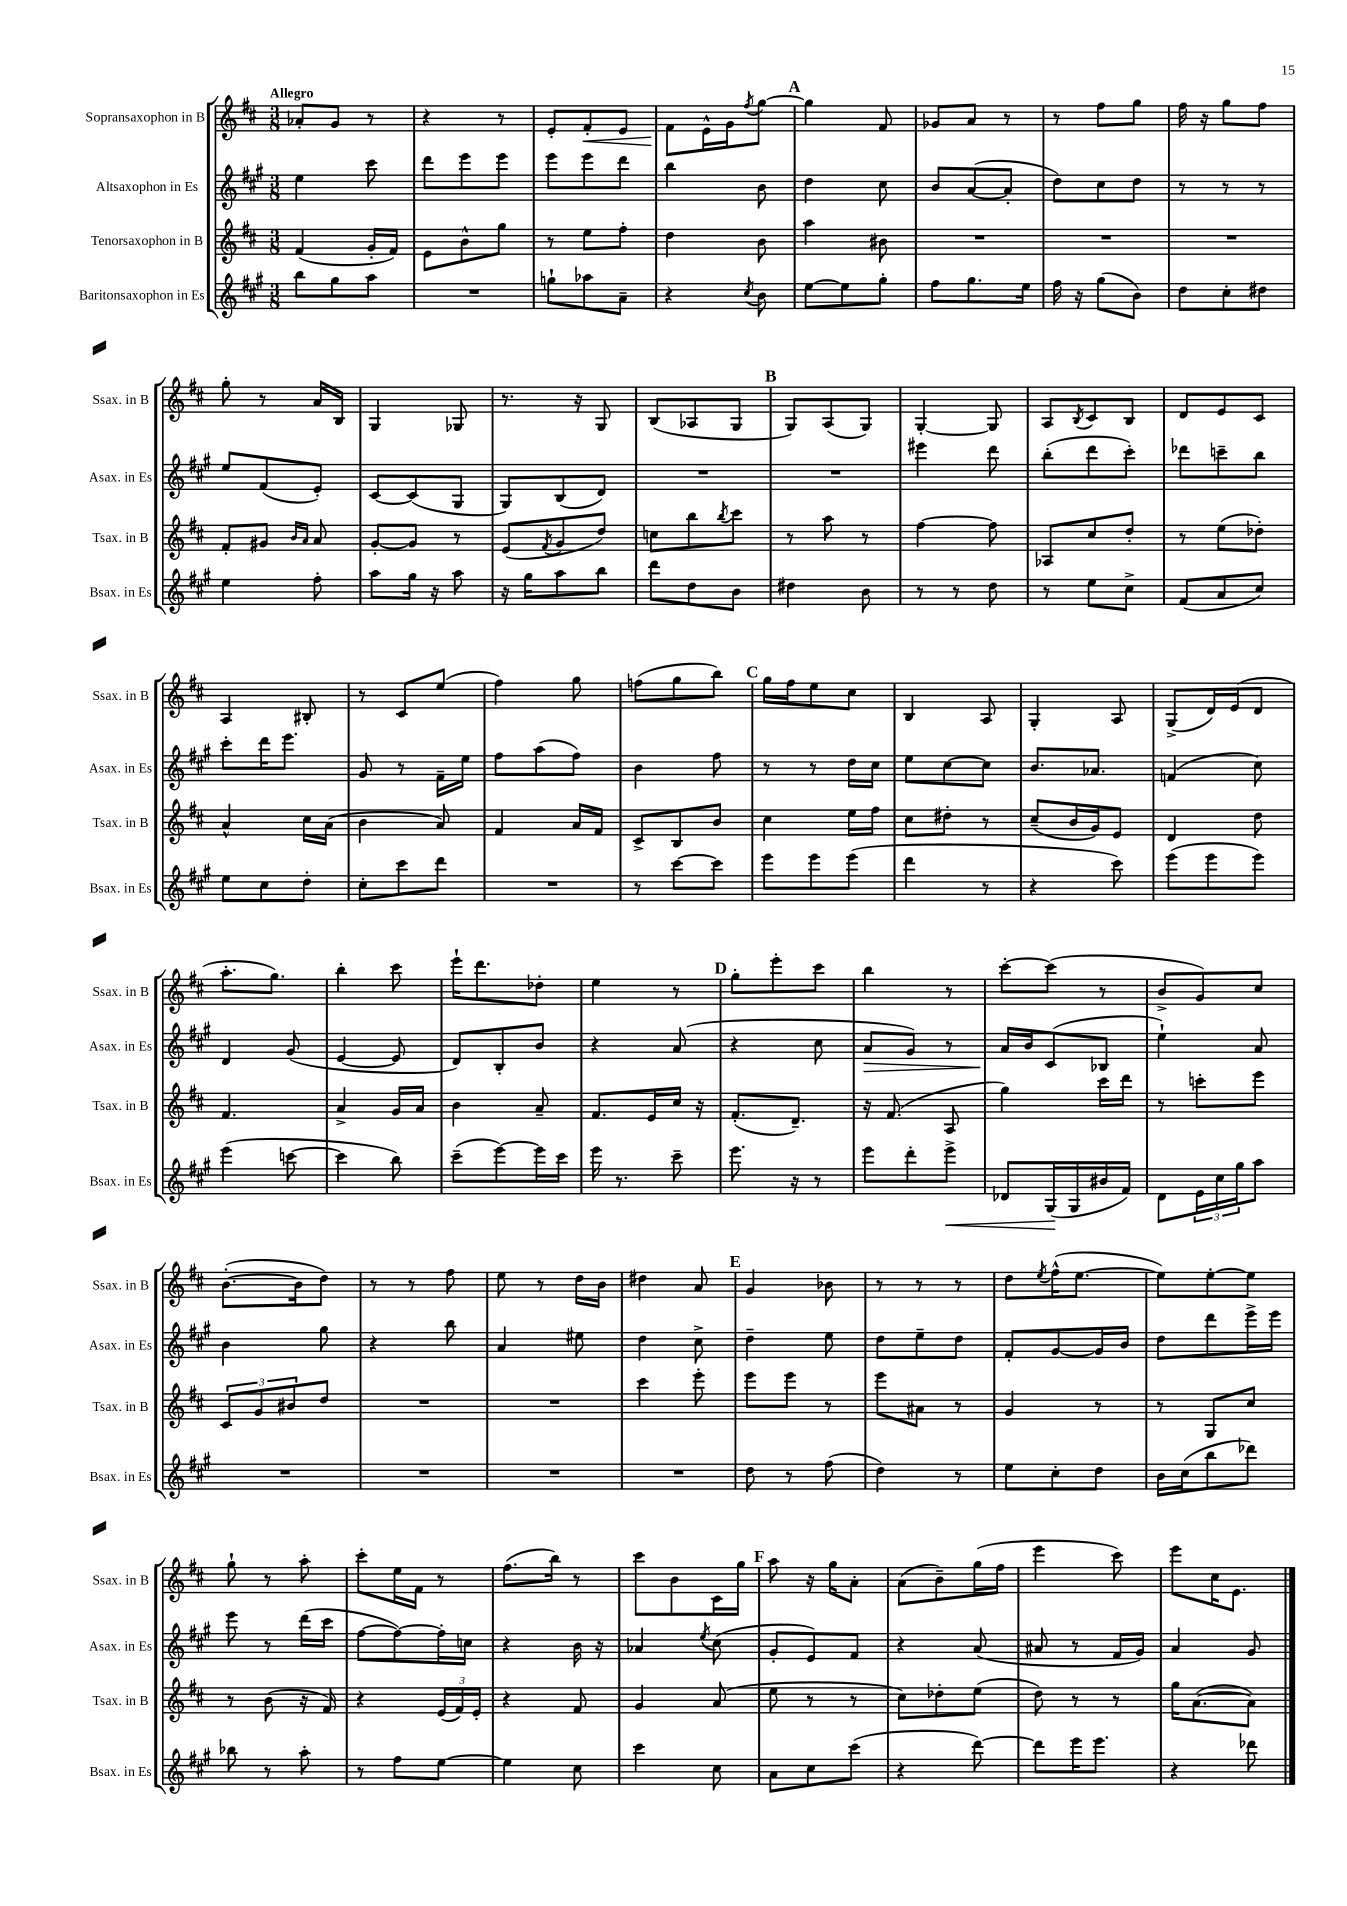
<<
\new StaffGroup <<
\new Staff = "s0" \with { instrumentName = "Sopransaxophon in B" shortInstrumentName = "Ssax. in B" } {
    \clef treble \key d \major \numericTimeSignature \time 3/8 \tempo "Allegro"
    aes'8-. g'8 r8 |
    r4 r8 |
    e'8-. fis'8-.\< e'8 |
    fis'8\! e'16-^ g'16 \acciaccatura { fis''8 } g''8~ |
    \mark \markup { \bold "A" } g''4 fis'8 |
    ges'8 a'8 r8 |
    r8 fis''8 g''8 |
    fis''16 r16 g''8 fis''8 |
    g''8-. r8 a'16 b16 |
    g4 ges8 |
    r8. r16 g8 |
    b8( aes8 g8 |
    \mark \markup { \bold "B" } g8) a8( g8) |
    g4~-. g8 |
    a8 \acciaccatura { b8 } cis'8 b8 |
    d'8 e'8 cis'8 |
    a4 bis8-. |
    r8 cis'8 e''8( |
    fis''4) g''8 |
    f''8( g''8 b''8) |
    \mark \markup { \bold "C" } g''16 fis''16 e''8 cis''8 |
    b4 a8 |
    g4-. a8 |
    g8->( d'16) e'16( d'8 |
    a''8.-. g''8.) |
    b''4-. cis'''8 |
    e'''16-! d'''8. des''8-. |
    e''4 r8 |
    \mark \markup { \bold "D" } g''8-. e'''8-. cis'''8 |
    b''4 r8 |
    cis'''8~-. cis'''8( r8 |
    b'8-> g'8) cis''8 |
    b'8.~-.( b'16 d''8) |
    r8 r8 fis''8 |
    e''8 r8 d''16 b'16 |
    dis''4 a'8 |
    \mark \markup { \bold "E" } g'4 bes'8 |
    r8 r8 r8 |
    d''8 \acciaccatura { e''8 } fis''16-^( e''8.~ |
    e''8) e''8~-. e''8 |
    g''8-! r8 a''8-. |
    cis'''8-. e''16 fis'16 r8 |
    fis''8.( b''16) r8 |
    cis'''8 b'8 cis'16 g''16 |
    \mark \markup { \bold "F" } a''8 r16 g''16 a'8-. |
    a'8( b'8--) g''16( fis''16 |
    e'''4 cis'''8) |
    e'''8 cis''16 e'8. \bar "|." |
}
\new Staff = "s1" \with { instrumentName = "Altsaxophon in Es" shortInstrumentName = "Asax. in Es" } {
    \clef treble \key a \major \numericTimeSignature \time 3/8
    e''4 cis'''8 |
    d'''8 e'''8 e'''8 |
    e'''8 e'''8 d'''8 |
    b''4 b'8 |
    \mark \markup { \bold "A" } d''4 cis''8 |
    b'8 a'8~( a'8-. |
    d''8) cis''8 d''8 |
    r8 r8 r8 |
    e''8 fis'8( e'8-.) |
    cis'8~ cis'8( gis8 |
    gis8) b8( d'8) |
    R4. |
    \mark \markup { \bold "B" } R4. |
    eis'''4 d'''8 |
    b''8-.( d'''8 cis'''8-.) |
    des'''8 c'''8-- b''8 |
    cis'''8-. d'''16 e'''8. |
    gis'8 r8 fis'16-- e''16 |
    fis''8 a''8( fis''8) |
    b'4 fis''8 |
    \mark \markup { \bold "C" } r8 r8 d''16 cis''16 |
    e''8 cis''8~ cis''8 |
    b'8. aes'8. |
    f'4( cis''8) |
    d'4 gis'8( |
    e'4~ e'8 |
    d'8) b8-. b'8 |
    r4 a'8( |
    \mark \markup { \bold "D" } r4 cis''8 |
    a'8\> gis'8) r8 |
    a'16\! b'16 cis'8( bes8 |
    e''4-!) a'8 |
    b'4 gis''8 |
    r4 b''8 |
    a'4 eis''8 |
    d''4 cis''8-> |
    \mark \markup { \bold "E" } d''4-- e''8 |
    d''8 e''8-- d''8 |
    fis'8-. gis'8~ gis'16 b'16 |
    d''8 d'''8 e'''16-> e'''16 |
    e'''8 r8 d'''16( cis'''16 |
    fis''8~ fis''8~) fis''16-. c''16 |
    r4 b'16 r16 |
    aes'4 \acciaccatura { e''8 } cis''8( |
    \mark \markup { \bold "F" } gis'8-. e'8) fis'8 |
    r4 a'8( |
    ais'8 r8 fis'16 gis'16) |
    a'4 gis'8 \bar "|." |
}
\new Staff = "s2" \with { instrumentName = "Tenorsaxophon in B" shortInstrumentName = "Tsax. in B" } {
    \clef treble \key d \major \numericTimeSignature \time 3/8
    fis'4( g'16-. fis'16) |
    e'8 b'8-^ g''8 |
    r8 e''8 fis''8-. |
    d''4 b'8 |
    \mark \markup { \bold "A" } a''4 bis'8 |
    R4. |
    R4. |
    R4. |
    fis'8-. gis'8 \grace { b'16 a'16 } a'8 |
    g'8~-. g'8 r8 |
    e'8( \acciaccatura { fis'8 } g'8 d''8) |
    c''8 b''8 \acciaccatura { b''8 } cis'''8 |
    \mark \markup { \bold "B" } r8 a''8 r8 |
    fis''4~ fis''8 |
    aes8 cis''8 d''8-. |
    r8 e''8( des''8-.) |
    a'4-^ cis''16 a'16( |
    b'4 a'8) |
    fis'4 a'16 fis'16 |
    cis'8-> b8 b'8 |
    \mark \markup { \bold "C" } cis''4 e''16 fis''16 |
    cis''8 dis''8-. r8 |
    cis''8--( b'16 g'16) e'8 |
    d'4 d''8 |
    fis'4. |
    a'4-> g'16 a'16 |
    b'4 a'8-- |
    fis'8. e'16 cis''16 r16 |
    \mark \markup { \bold "D" } fis'8.-.( d'8.--) |
    r16 fis'8.( a8 |
    g''4) cis'''16 d'''16 |
    r8 c'''8-. e'''8 |
    \tuplet 3/2 { cis'8 g'8 bis'8 } d''8 |
    R4. |
    R4. |
    cis'''4 e'''8-. |
    \mark \markup { \bold "E" } e'''8 e'''8 r8 |
    e'''8 ais'8 r8 |
    g'4 r8 |
    r8 g8 cis''8 |
    r8 b'8( r16 fis'16) |
    r4 \tuplet 3/2 { e'16( fis'16) e'16-. } |
    r4 fis'8 |
    g'4 a'8( |
    \mark \markup { \bold "F" } e''8 r8 r8 |
    cis''8) des''8-. e''8( |
    d''8) r8 r8 |
    g''16 a'8.~( a'8) \bar "|." |
}
\new Staff = "s3" \with { instrumentName = "Baritonsaxophon in Es" shortInstrumentName = "Bsax. in Es" } {
    \clef treble \key a \major \numericTimeSignature \time 3/8
    b''8 gis''8 a''8 |
    R4. |
    g''8-! aes''8 a'8-- |
    r4 \acciaccatura { cis''8 } b'8 |
    \mark \markup { \bold "A" } e''8~ e''8 gis''8-. |
    fis''8 gis''8. e''16 |
    fis''16 r16 gis''8( b'8) |
    d''8 cis''8-. dis''8 |
    e''4 fis''8-. |
    a''8 gis''16 r16 a''8 |
    r16 gis''16 a''8 b''8 |
    d'''8 d''8 b'8 |
    \mark \markup { \bold "B" } dis''4 b'8 |
    r8 r8 d''8 |
    r8 e''8 cis''8-> |
    fis'8( a'8 cis''8) |
    e''8 cis''8 d''8-. |
    cis''8-. cis'''8 d'''8 |
    R4. |
    r8 cis'''8~ cis'''8 |
    \mark \markup { \bold "C" } e'''8 e'''8 e'''8( |
    d'''4 r8 |
    r4 cis'''8) |
    e'''8( e'''8 e'''8) |
    e'''4( c'''8~ |
    c'''4 b''8) |
    cis'''8--( e'''8~) e'''16 cis'''16 |
    e'''16 r8. cis'''8-- |
    \mark \markup { \bold "D" } e'''8. r16 r8 |
    e'''8 d'''8-. e'''8->\< |
    des'8 gis16\!( gis16 bis'16 fis'16) |
    d'8 \tuplet 3/2 { e'16 cis''16 gis''16 } a''8 |
    R4. |
    R4. |
    R4. |
    R4. |
    \mark \markup { \bold "E" } d''8 r8 fis''8( |
    d''4) r8 |
    e''8 cis''8-. d''8 |
    b'16 cis''16( b''8 des'''8) |
    bes''8 r8 a''8-. |
    r8 fis''8 e''8~ |
    e''4 cis''8 |
    cis'''4 cis''8 |
    \mark \markup { \bold "F" } a'8 cis''8 cis'''8( |
    r4 d'''8~) |
    d'''8 e'''16 e'''8. |
    r4 des'''8 \bar "|." |
}
>>
>>
\layout { \context { \Score \remove "Bar_number_engraver" } }
